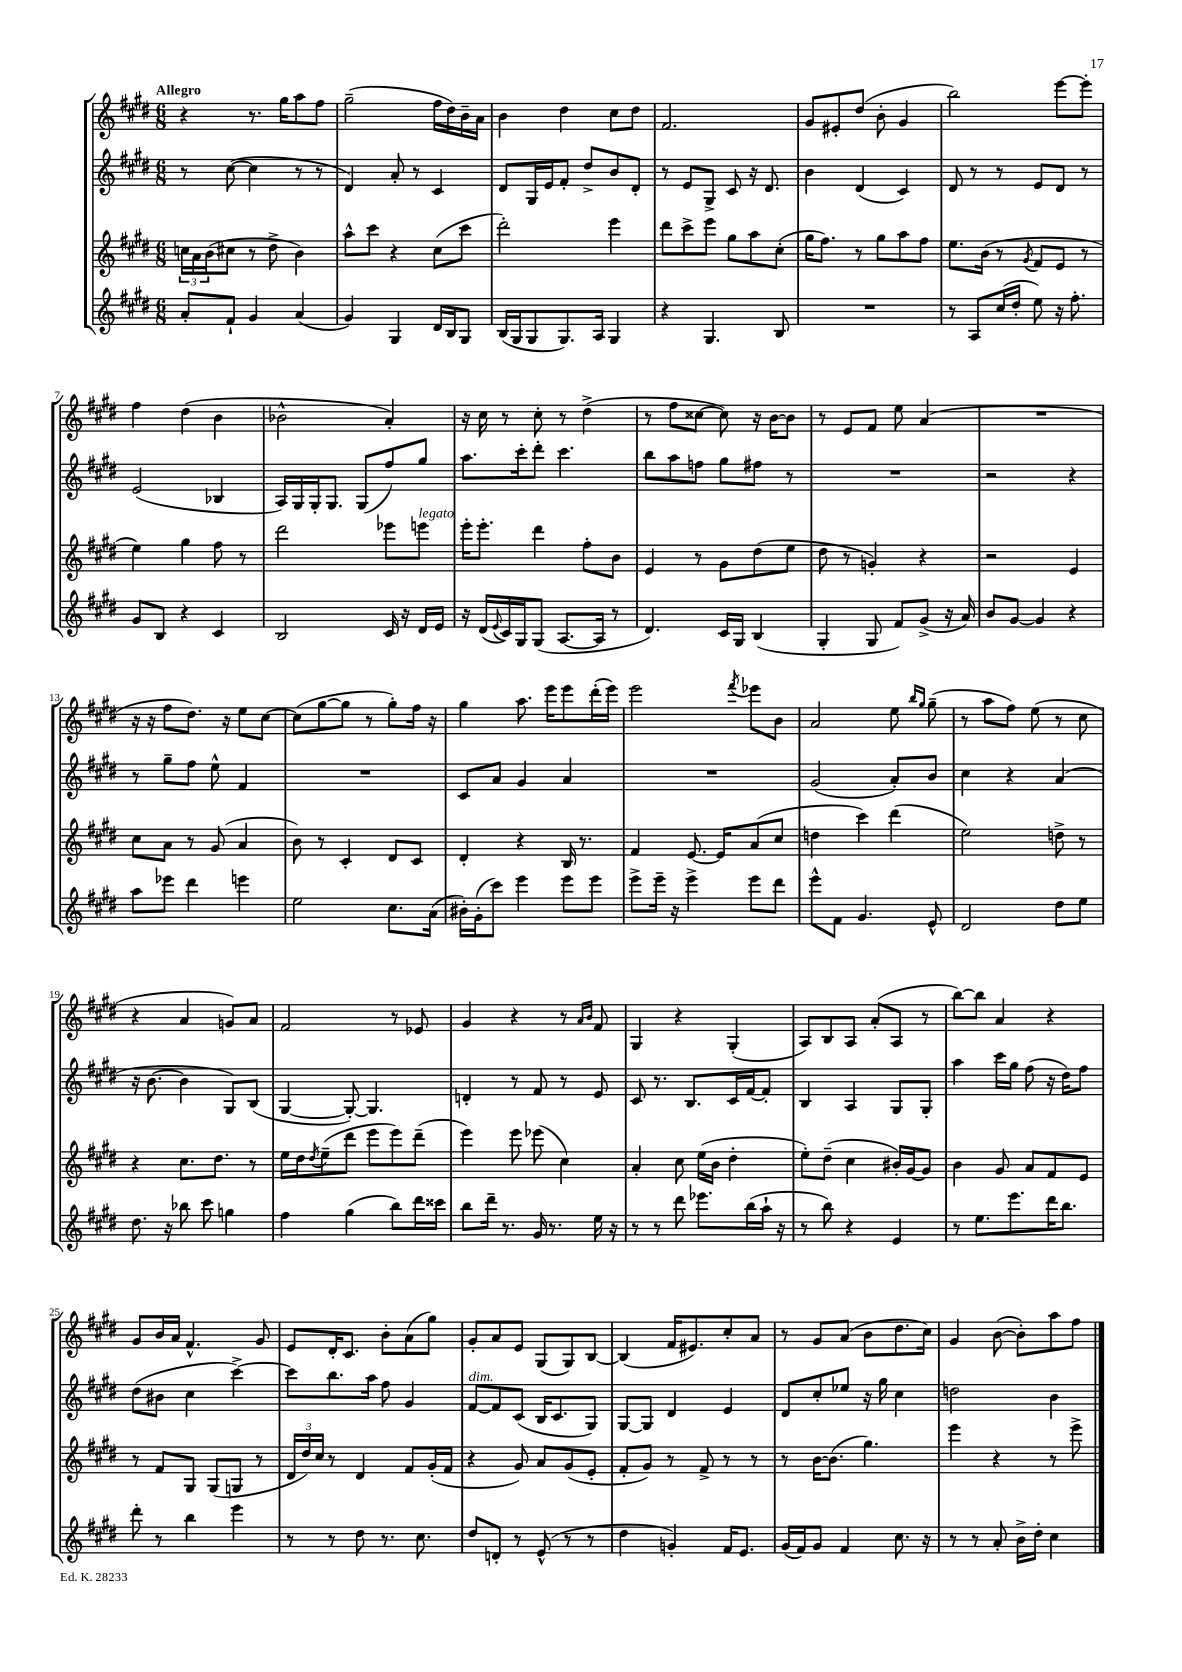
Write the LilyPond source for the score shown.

<<
\new StaffGroup <<
\new Staff = "s0" {
    \clef treble \key e \major \numericTimeSignature \time 6/8 \tempo "Allegro"
    r4 r8. gis''16 a''8 fis''8 |
    gis''2--( fis''16 dis''16) b'16-- a'16 |
    b'4 dis''4 cis''8 dis''8 |
    fis'2. |
    gis'8 eis'8-. dis''8( b'8-. gis'4 |
    b''2) e'''8~ e'''8-. |
    fis''4 dis''4( b'4 |
    bes'2-^ a'4-.) |
    r16 cis''16 r8 cis''8-. r8 dis''4->( |
    r8 fis''8 cisis''8~ cisis''8) r16 b'16~ b'8 |
    r8 e'8 fis'8 e''8 a'4( |
    R2. |
    r16 r16 fis''8 dis''8.) r16 e''8 cis''8~ |
    cis''8( gis''8~ gis''8 r8 gis''8-.) fis''16 r16 |
    gis''4 a''8. e'''16 e'''8 dis'''16-.( e'''16) |
    e'''2 \acciaccatura { fis'''8 } ees'''8 b'8 |
    a'2 e''8 \grace { b''16 gis''16 } gis''8--( |
    r8 a''8 fis''8) e''8( r8 cis''8 |
    r4 a'4 g'8) a'8 |
    fis'2 r8 ees'8 |
    gis'4 r4 r8 \grace { a'16 b'16 } fis'8 |
    gis4 r4 gis4-.( |
    a8) b8 a8 a'8-.( a8 r8 |
    b''8~) b''8 a'4 r4 |
    gis'8 b'16 a'16 fis'4.-^ gis'8 |
    e'8 dis'16-. cis'8. b'8-. a'8( gis''8) |
    gis'8-. a'8 e'8 gis8( gis8) b8~ |
    b4( fis'16 eis'8.) cis''8-. a'8 |
    r8 gis'8 a'8( b'8 dis''8. cis''16) |
    gis'4 b'8~( b'8-.) a''8 fis''8 \bar "|." |
}
\new Staff = "s1" {
    \clef treble \key e \major \numericTimeSignature \time 6/8
    r8 cis''8~( cis''4 r8 r8 |
    dis'4) a'8-. r8 cis'4 |
    dis'8 gis16 e'16 fis'8-. dis''8-> b'8 dis'8-. |
    r8 e'8 gis8-> cis'8 r16 dis'8. |
    b'4 dis'4( cis'4) |
    dis'8 r8 r8 e'8 dis'8 r8 |
    e'2( bes4 |
    a16) gis16 gis16-. gis8. gis8( fis''8) gis''8 |
    a''8. cis'''16-. dis'''8-. cis'''4. |
    b''8 a''8 f''8 gis''8 fis''8 r8 |
    R2. |
    r2 r4 |
    r8 gis''8-- fis''8 e''8-^ fis'4 |
    R2. |
    cis'8 a'8 gis'4 a'4 |
    R2. |
    gis'2( a'8-.) b'8 |
    cis''4 r4 a'4( |
    r16 b'8.~ b'4 gis8) b8( |
    gis4~ gis8~-.) gis4. |
    d'4-. r8 fis'8 r8 e'8 |
    cis'8 r8. b8. cis'16 fis'16~ fis'8-. |
    b4 a4 gis8 gis8-. |
    a''4 cis'''16 gis''16 fis''8( r16 dis''16) fis''8 |
    dis''8( bis'8 cis''4 cis'''4~->) |
    cis'''8 b''8. a''16 fis''8 gis'4 |
    fis'8~^\markup { \italic "dim." } fis'8 cis'8( b16 cis'8. gis8) |
    gis8~ gis8 dis'4 e'4 |
    dis'8 cis''8-. ees''8 r16 gis''16 cis''4 |
    d''2 b'4 \bar "|." |
}
\new Staff = "s2" {
    \clef treble \key e \major \numericTimeSignature \time 6/8
    \tuplet 3/2 { c''16 a'16 b'16( } cis''8 r8 dis''8-> b'4) |
    a''8-^ cis'''8 r4 cis''8( cis'''8 |
    dis'''2-.) e'''4 |
    dis'''8 cis'''8-> e'''8 gis''8 a''8 cis''8-.( |
    gis''16 fis''8.) r8 gis''8 a''8 fis''8 |
    e''8. b'16( r8 \acciaccatura { gis'8 } fis'8 e'8 r8 |
    e''4) gis''4 fis''8 r8 |
    dis'''2 ees'''8 e'''8^\markup { \italic "legato" } |
    e'''16-. e'''8.-. dis'''4 fis''8-. b'8 |
    e'4 r8 gis'8 dis''8( e''8 |
    dis''8 r8 g'4-.) r4 |
    r2 e'4 |
    cis''8 a'8 r8 gis'8( a'4 |
    b'8) r8 cis'4-. dis'8 cis'8 |
    dis'4-. r4 b16 r8. |
    fis'4 e'8.~ e'16 a'8( cis''8 |
    d''4 cis'''4) dis'''4( |
    e''2) d''8-> r8 |
    r4 cis''8. dis''8. r8 |
    e''16 dis''16 \acciaccatura { dis''8 } e''8--( dis'''8 e'''8 e'''8) dis'''8--( |
    e'''4) e'''8 ees'''8( cis''4) |
    a'4-. cis''8 e''16( b'16 dis''4-. |
    e''8-.) dis''8--( cis''4 bis'16-.) gis'16~ gis'8 |
    b'4 gis'8 a'8 fis'8 e'8 |
    r8 fis'8 gis8 gis8( g8 r8 |
    \tuplet 3/2 { dis'16 dis''16) cis''16 } r8 dis'4 fis'8 gis'16-.( fis'16 |
    r4 gis'8) a'8 gis'8( e'8-. |
    fis'8-. gis'8) r8 fis'8-> r8 r8 |
    r8 b'16~ b'8.( gis''4.) |
    e'''4 r4 r8 e'''8-> \bar "|." |
}
\new Staff = "s3" {
    \clef treble \key e \major \numericTimeSignature \time 6/8
    a'8-. fis'8-! gis'4 a'4( |
    gis'4) gis4 dis'16 b16 gis8 |
    b16( gis16 gis8 gis8.) a16 gis4 |
    r4 gis4. b8 |
    R2. |
    r8 a8 cis''16( dis''16-. e''8) r16 fis''8.-. |
    gis'8 b8 r4 cis'4 |
    b2 cis'16 r16 dis'16 e'16 |
    r16 dis'16( \appoggiatura { e'8 } cis'16) gis16 gis8( a8.~ a16 r8 |
    dis'4.) cis'16 gis16 b4( |
    gis4-. gis8 fis'8) gis'8->( r16 a'16) |
    b'8 gis'8~ gis'4 r4 |
    a''8 ees'''8 dis'''4 e'''4 |
    e''2 cis''8. a'16( |
    bis'16-.) gis'16-.( cis'''8) e'''4 e'''8 e'''8 |
    e'''8-> e'''16-- r16 e'''4-> e'''8 dis'''8 |
    e'''8-^ fis'8 gis'4. e'8-^ |
    dis'2 dis''8 e''8 |
    dis''8. r16 bes''8 cis'''8 g''4 |
    fis''4 gis''4( b''8) dis'''16 cisis'''16 |
    b''8 dis'''16-- r8. gis'16 r8. e''16 r16 |
    r8 r8 dis'''8 ees'''8. b''16( a''16-! r16 |
    r8 b''8) r4 e'4 |
    r8 e''8. e'''8. dis'''16 b''8. |
    dis'''8-. r8 b''4 e'''4 |
    r8 r8 dis''8 r8. cis''8. |
    dis''8 d'8-. r8 e'8-^( r8 r8 |
    dis''4 g'4-.) fis'16 e'8. |
    gis'16( fis'16) gis'8 fis'4 cis''8. r16 |
    r8 r8 a'8-. b'16-> dis''16-. cis''4 \bar "|." |
}
>>
>>
